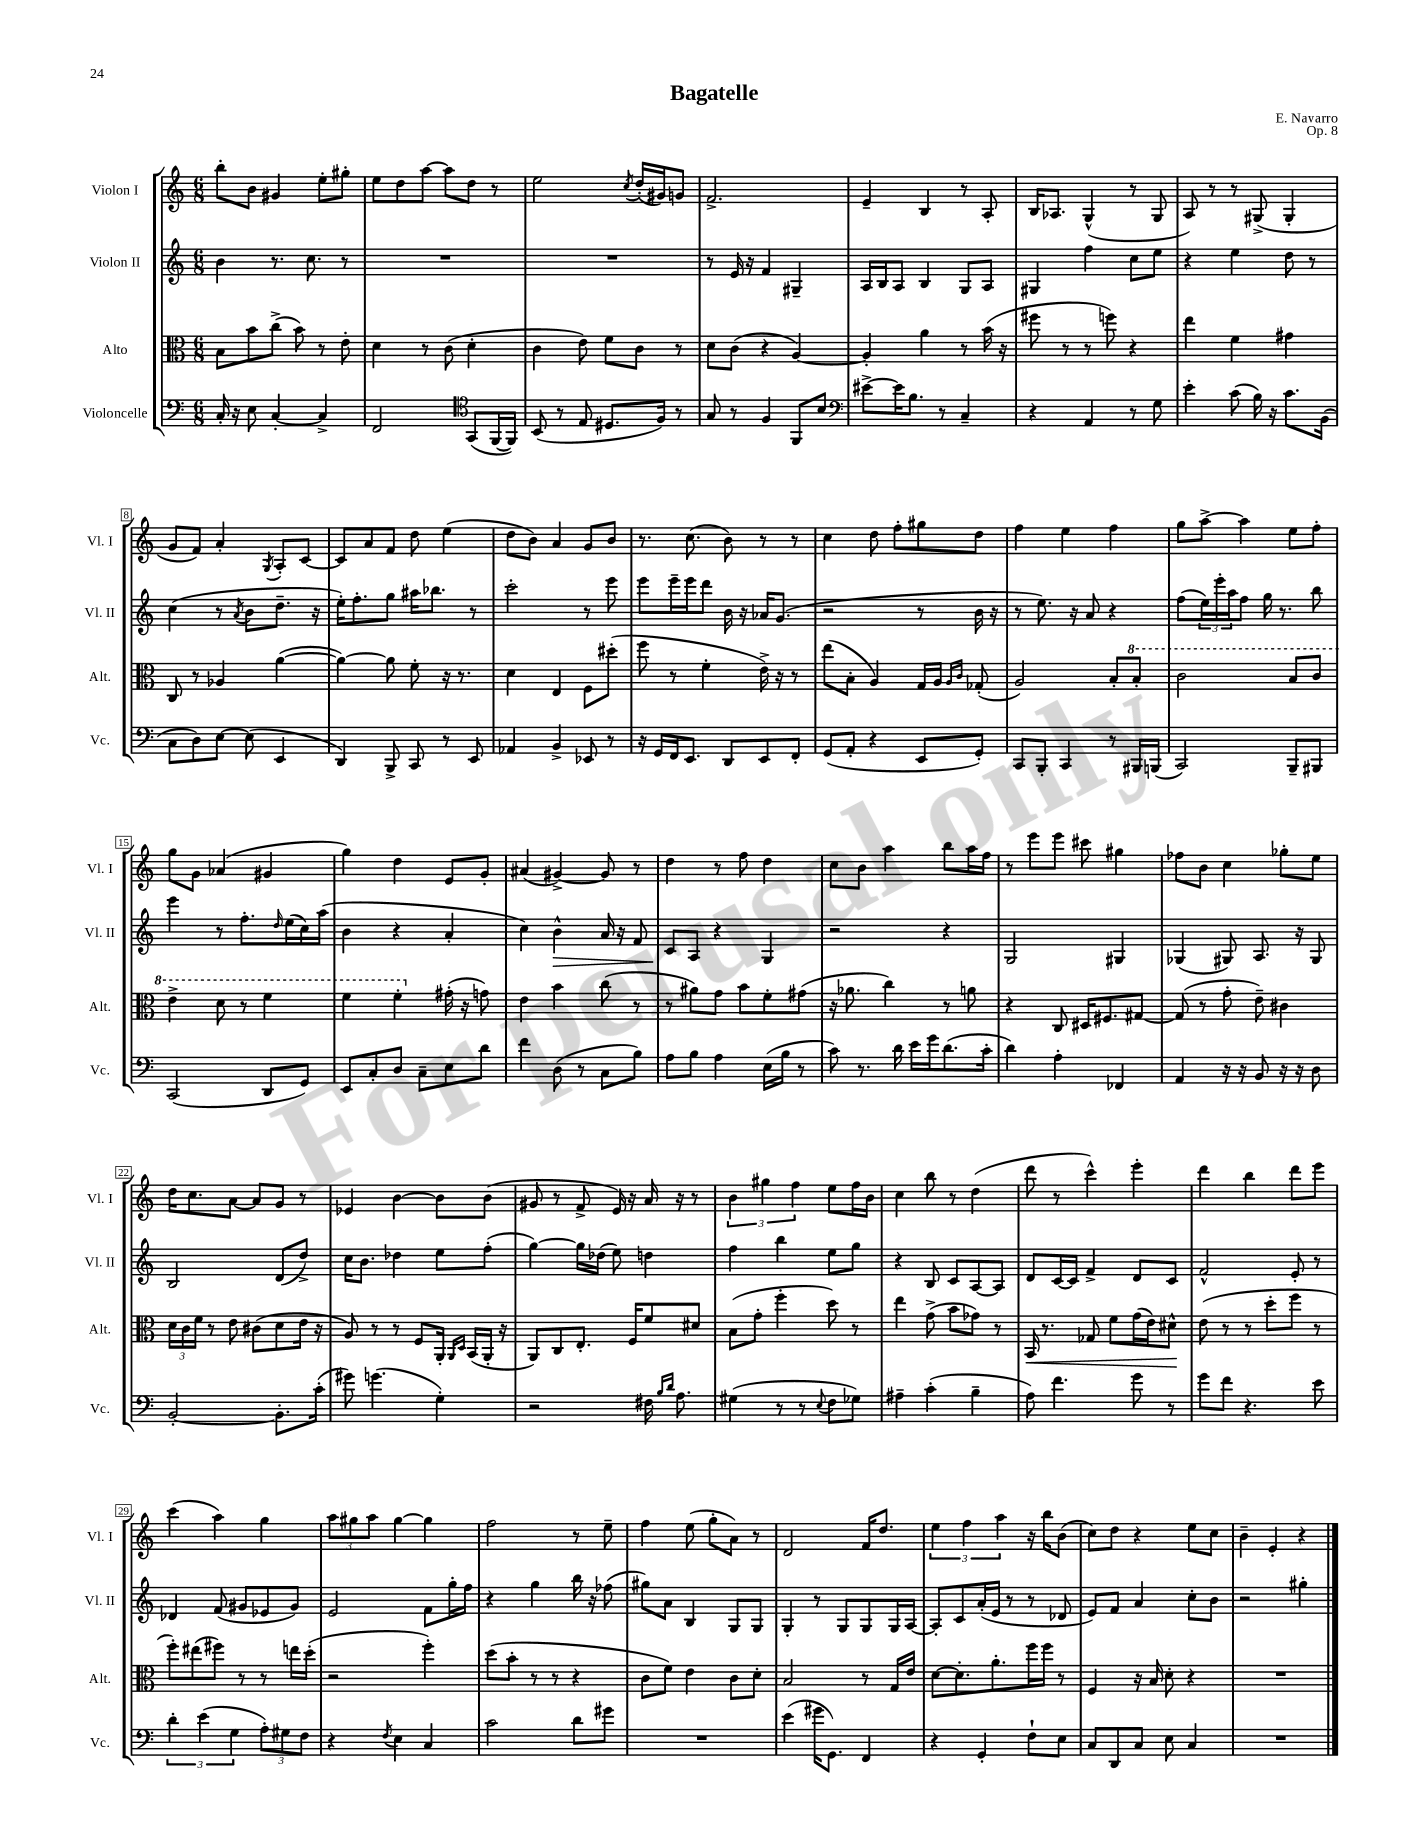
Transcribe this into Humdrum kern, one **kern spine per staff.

**kern	**kern	**dynam	**kern	**dynam	**kern
*part4	*part3	*part3	*part2	*part2	*part1
*staff4	*staff3	*staff3	*staff2	*staff2	*staff1
*I"Violoncelle	*I"Alto	*	*I"Violon II	*	*I"Violon I
*I'Vc.	*I'Alt.	*	*I'Vl. II	*	*I'Vl. I
*clefF4	*clefC3	*	*clefG2	*	*clefG2
*k[]	*k[]	*	*k[]	*	*k[]
*M6/8	*M6/8	*	*M6/8	*	*M6/8
=1	=1	=1	=1	=1	=1
16C'/	8B\L	.	4b\	.	8bb'\L
16r	.	.	.	.	.
8E\	8b\	.	.	.	8b\J
[4C'/	(8cc^\J	.	8.r	.	4g#X/
.	8b\)	.	.	.	.
.	.	.	8.cc\	.	.
4C^/]	8r	.	.	.	8ee'\L
.	8e'\	.	8r	.	8gg#X'\J
=2	=2	=2	=2	=2	=2
2FF/	4d\	.	2.r	.	8ee\L
.	.	.	.	.	8dd\
.	8r	.	.	.	[8aa\J
.	(8c\	.	.	.	8aa\L]
*clefC4	*	*	*	*	*
(8GG/L	4d'\	.	.	.	8dd\J
[16FF/L	.	.	.	.	8r
16FF/JJ])	.	.	.	.	.
=3	=3	=3	=3	=3	=3
(8BB/	4c\	.	2.r	.	2ee\
8r	.	.	.	.	.
8E/	8e\)	.	.	.	.
8.D#X/L	8f\L	.	.	.	.
.	.	.	.	.	8qcc/
.	8c\J	.	.	.	(16dd'/LL
16F/Jk)	.	.	.	.	16g#X/J)
8r	8r	.	.	.	8gn/J
=4	=4	=4	=4	=4	=4
8G/	8d\L	.	8r	.	2.f^/
8r	(8c\J	.	16e/	.	.
.	.	.	16r	.	.
4F/	4r	.	4f/	.	.
8FF/L	[4A/)	.	4G#X~/	.	.
8B/J	.	.	.	.	.
=5	=5	=5	=5	=5	=5
*clefF4	*	*	*	*	*
[8e#X^\L	4A'/]	.	16A/LL	.	4e~/
.	.	.	16B/J	.	.
16e#\K]	.	.	8A/J	.	.
8.B\J	.	.	.	.	.
.	4a\	.	4B/	.	4B/
8r	.	.	.	.	.
4C~/	8r	.	8G/L	.	8r
.	(16b\	.	8A/J	.	8A'/
.	16r	.	.	.	.
=6	=6	=6	=6	=6	=6
4r	8ff#X\	.	4G#X/	.	16B/KL
.	.	.	.	.	8.A-X/J
.	8r	.	.	.	.
4AA/	8r	.	4ff\	.	(4G^^/
.	8ffn\)	.	.	.	.
8r	4r	.	8cc\L	.	8r
8G\	.	.	8ee\J	.	8G/
=7	=7	=7	=7	=7	=7
4e'\	4ee\	.	4r	.	8A/)
.	.	.	.	.	8r
(8c\	4f\	.	4ee\	.	8r
16B\)	.	.	.	.	(8G#X^/
16r	.	.	.	.	.
8.c\L	4g#X\	.	8dd\	.	4G#'/
.	.	.	8r	.	.
(16BB\Jk	.	.	.	.	.
!!LO:LB:g=z
=8	=8	=8	=8	=8	=8
8C\L	8C/	.	(4cc\	.	8g/L
8D\)	8r	.	.	.	8f/J)
[8E\J	4A-X/	.	8r	.	4a'/
.	.	.	8qa/	.	.
(8E\]	.	.	8b\L	.	.
.	.	.	.	.	8qG/
4EE/	([4a\	.	8.dd~\J	.	8A'/L
.	.	.	.	.	[8c/J
.	.	.	16r	.	.
=9	=9	=9	=9	=9	=9
4DD/)	4a\_)	.	16ee'\KL)	.	8c/L]
.	.	.	8.ff'\	.	.
.	.	.	.	.	8a/
8BBB^/	8a\]	.	8gg\J	.	8f/J
8CC/	8f'\	.	16aa#X\KL	.	8dd\
.	.	.	8.bb-X\J	.	.
8r	16r	.	.	.	(4ee\
.	8.r	.	.	.	.
8EE/	.	.	8r	.	.
=10	=10	=10	=10	=10	=10
4AA-X/	4d\	.	2ccc'\	.	8dd\L
.	.	.	.	.	8b\J)
4BB^/	4E/	.	.	.	4a/
8EE-X/	8F\L	.	8r	.	8g/L
8r	(8dd#X'\J	.	8eee\	.	8b/J
=11	=11	=11	=11	=11	=11
16r	8ff\	.	8eee\L	.	8.r
16GG/LL	.	.	.	.	.
16FF/J	8r	.	16eee~\L	.	.
8.EE/J	.	.	16eee\J	.	(8.cc\
.	4f'\	.	8ddd\J	.	.
8DD/L	.	.	16b\	.	8b\)
.	.	.	16r	.	.
8EE/	16e^\)	.	16a-X/KL	.	8r
.	16r	.	(8.g/J	.	.
8FF'/J	8r	.	.	.	8r
=12	=12	=12	=12	=12	=12
(8GG/L	(8ee\L	.	2r	.	4cc\
8AA'/J	8B'\J	.	.	.	.
4r	4A/)	.	.	.	8dd\
.	.	.	.	.	8ff'\L
8EE/L	16G/LL	.	8r	.	8gg#X\
.	16A/JJ	.	.	.	.
.	16qqA/LL	.	.	.	.
.	16qqc/JJ	.	.	.	.
8GG'/J)	(8G-X'/	.	16b\	.	8dd\J
.	.	.	16r	.	.
=13	=13	=13	=13	=13	=13
8CC/L	2A/)	.	8r	.	4ff\
8BBB'/J	.	.	8.ee\)	.	.
4CC/	.	.	.	.	4ee\
.	.	.	16r	.	.
.	.	.	8a/	.	.
8r	8B'/L	.	4r	.	4ff\
*	*8va	*	*	*	*
16BBB#X/LL	8b'/J	.	.	.	.
(16BBBn/JJ	.	.	.	.	.
=14	=14	=14	=14	=14	=14
2CC/)	2cc\	.	(8ff\L	.	8gg\L
.	.	.	24ee\L)	.	[8aa^\J
.	.	.	24eee'\	.	.
.	.	.	24aa\J	.	.
.	.	.	8ff\J	.	4aa\]
.	.	.	16gg\	.	.
.	.	.	8.r	.	.
8BBB~/L	8b/L	.	.	.	8ee\L
8BBB#X/J	8cc/J	.	8bb\	.	8ff'\J
!!LO:LB:g=z
=15	=15	=15	=15	=15	=15
(2CC/	4ee^\	.	4eee\	.	8gg\L
.	.	.	.	.	8g\J
.	8dd\	.	8r	.	(4a-X/
.	8r	.	8.ff'\L	.	.
8DD/L	4ff\	.	.	.	4g#X/
.	.	.	16qqdd/	.	.
.	.	.	(16ee\L	.	.
8GG/J)	.	.	16cc\)	.	.
.	.	.	(16aa\JJ	.	.
=16	=16	=16	=16	=16	=16
8EE/L	4ff\	.	4b\	.	4gg\)
8C'/	.	.	.	.	.
8D/J	4ff'\	.	4r	.	4dd\
8C~\L	.	.	.	.	.
*	*X8va	*	*	*	*
8E\	(16g#X'\	.	4a'/	.	8e/L
.	16r	.	.	.	.
8d\J	8gn\)	.	.	.	8g'/J
=17	=17	=17	=17	=17	=17
4f\	4e\	.	4cc\)	.	(4a#X/
!	!	!	!	!LO:HP:b	!
(8D\	4b\	.	4b^^\	>	[4g#X^/)
8r	.	.	.	.	.
8C\L	(8cc\	.	16a/	.	8g#/]
.	.	.	16r	.	.
8B\J)	8r	.	8f/	.	8r
=18	=18	=18	=18	=18	=18
8A\L	8r	.	8c/L	.	4dd\
8B\J	8a#X\L)	.	8A/J	]	.
4A\	8g\J	.	4r	.	8r
.	8b\L	.	.	.	8ff\
(16E\LL	8f'\	.	4G/	.	4dd\
16B\JJ	.	.	.	.	.
8r	(8g#X\J	.	.	.	.
=19	=19	=19	=19	=19	=19
8c\)	16r	.	2r	.	8cc\L
.	8.a-X\	.	.	.	.
8.r	.	.	.	.	8b\J
.	4cc\)	.	.	.	4aa\
16d\	.	.	.	.	.
16e\LL	.	.	.	.	.
16g\J	.	.	.	.	.
(8.d\	8r	.	4r	.	8bb\L
.	8an\	.	.	.	16aa\L
16c'\Jk	.	.	.	.	16ff\JJ
=20	=20	=20	=20	=20	=20
4d\)	4r	.	2G/	.	8r
.	.	.	.	.	8eee\L
4A'\	8C/	.	.	.	8eee\J
.	16D#X/KL	.	.	.	8ccc#X\
.	8.F#X/	.	.	.	.
4FF-X/	.	.	4G#X/	.	4gg#X\
.	[8G#X/J	.	.	.	.
=21	=21	=21	=21	=21	=21
4AA/	(8G#/]	.	(4G-X/	.	8ff-X\L
.	8r	.	.	.	8b\J
16r	8g'\	.	8G#X/)	.	4cc\
16r	.	.	.	.	.
8BB/	8e~\)	.	8.A/	.	.
16r	4c#X\	.	.	.	8gg-X'\L
16r	.	.	16r	.	.
8D\	.	.	8G#/	.	8ee\J
!!LO:LB:g=z
=22	=22	=22	=22	=22	=22
[2BB'/	24d\LL	.	2B/	.	16dd\KL
.	24c\	.	.	.	.
.	.	.	.	.	8.cc\
.	24f\JJ	.	.	.	.
.	8r	.	.	.	.
.	8e\	.	.	.	[8a\J
.	(8c#X\L	.	.	.	8a/L]
8.BB'\L]	8d\	.	(8d/L	.	8g/J
.	16e\Jk	.	8dd^/J)	.	8r
(16c'\Jk	16r	.	.	.	.
=23	=23	=23	=23	=23	=23
8g#X\)	8A/)	.	16cc\KL	.	4e-X/
.	.	.	8.b\J	.	.
(4.gn\	8r	.	.	.	.
.	8r	.	4dd-X\	.	[4b\
.	8F/L	.	.	.	.
4G'\)	16AA'/Jk	.	8ee\L	.	8b\L]
.	16qqAA/LL	.	.	.	.
.	16qqD/JJ	.	.	.	.
.	(16BB/LL	.	.	.	.
.	16AA'/JJ	.	(8ff'\J	.	(8b\J
.	16r	.	.	.	.
=24	=24	=24	=24	=24	=24
2r	8AA/L)	.	[4gg\)	.	8g#X/
.	8C/	.	.	.	8r
.	8.E'/J	.	16gg\LL]	.	8f^/
.	.	.	(16dd-X\JJ	.	.
.	.	.	8ee\)	.	16e/)
.	16F/KL	.	.	.	16r
16F#X\	8f/	.	4ddn\	.	16a/
16qqB/LL	.	.	.	.	.
16qqd/JJ	.	.	.	.	.
8.A\	.	.	.	.	16r
.	8d#X/J	.	.	.	8r
=25	=25	=25	=25	=25	=25
(4G#X\	(8B\L	.	4ff\	.	6b\
.	8g'\J	.	.	.	.
.	.	.	.	.	6gg#X\
8r	4ff'\	.	4bb\	.	.
.	.	.	.	.	6ff\
8r	.	.	.	.	.
8qqE/	.	.	.	.	.
8F\L	8dd\)	.	8ee\L	.	8ee\L
8G-X\J)	8r	.	8gg\J	.	16ff\L
.	.	.	.	.	16b\JJ
=26	=26	=26	=26	=26	=26
4A#X~\	4ee\	.	4r	.	4cc\
(4c'\	(8g^\	.	8B/	.	8bb\
.	8b\L	.	8c/L	.	8r
4B~\	8g-X\J)	.	[8A/	.	(4dd\
.	8r	.	8A/J]	.	.
=27	=27	=27	=27	=27	=27
!	!	!LO:HP:b	!	!	!
8A\)	16BB/	<	8d/L	.	8ddd\
.	8.r	.	.	.	.
4.f\	.	.	[16c/L	.	8r
.	.	.	16c/JJ]	.	.
.	8G-X/	.	4f^/	.	4ccc^^\)
.	8f\L	.	.	.	.
8g\	(16g\L	.	8d/L	.	4eee'\
.	16e\J)	.	.	.	.
8r	8d#X^^\J	.	8c/J	.	.
.	.	[	.	.	.
=28	=28	=28	=28	=28	=28
8g\L	(8e\	.	2f^^/	.	4ddd\
8f\J	8r	.	.	.	.
4.r	8r	.	.	.	4bb\
.	8dd'\L	.	.	.	.
.	8ff\J	.	8e'/	.	8ddd\L
8e\	8r	.	8r	.	8eee\J
!!LO:LB:g=z
=29	=29	=29	=29	=29	=29
6d'\	8ff'\L)	.	4d-X/	.	(4ccc\
.	(8ee#X\	.	.	.	.
(6e\	.	.	.	.	.
.	8ff#X\J)	.	(8f/	.	4aa\)
6G\	.	.	.	.	.
.	8r	.	8g#X/L	.	.
12A'\L)	8r	.	8e-X/	.	4gg\
12G#X\	.	.	.	.	.
.	16een\LL	.	8g#/J)	.	.
12F\J	.	.	.	.	.
.	(16dd'\JJ	.	.	.	.
=30	=30	=30	=30	=30	=30
4r	2r	.	2e/	.	12aa\L
.	.	.	.	.	12gg#X\
.	.	.	.	.	12aa\J
8qF/	.	.	.	.	.
4E\	.	.	.	.	[4gg#\
4C/	4ff'\)	.	8f\L	.	4gg#\]
.	.	.	16gg'\L	.	.
.	.	.	16ff\JJ	.	.
=31	=31	=31	=31	=31	=31
2c\	(8dd\L	.	4r	.	2ff\
.	8b'\J	.	.	.	.
.	8r	.	4gg\	.	.
.	8r	.	.	.	.
8d\L	4r	.	16bb\	.	8r
.	.	.	16r	.	.
8g#X\J	.	.	(8ff-X\	.	8ee~\
=32	=32	=32	=32	=32	=32
2.r	8c\L	.	8gg#X\L)	.	4ff\
.	8f\J)	.	8a\J	.	.
.	4e\	.	4B/	.	(8ee\
.	.	.	.	.	8gg'\L
.	8c\L	.	8G/L	.	8a\J)
.	8d'\J	.	8G/J	.	8r
=33	=33	=33	=33	=33	=33
(4e\	2B/	.	4G'/	.	2d/
16g#X\KL	.	.	8r	.	.
8.GG\J)	.	.	.	.	.
.	.	.	8G/L	.	.
4FF/	8r	.	8G/	.	16f/KL
.	.	.	.	.	8.dd/J
.	16G/LL	.	16G/L	.	.
.	16e/JJ	.	[16A/JJ	.	.
=34	=34	=34	=34	=34	=34
4r	[8d\L	.	8A'/L]	.	6ee\
.	8.d'\]	.	8c/	.	.
.	.	.	.	.	6ff\
4GG'/	.	.	(16a'/L	.	.
.	8.a'\	.	16e/JJ	.	.
.	.	.	.	.	6aa\
.	.	.	8r	.	.
8F`\L	16ff\L	.	8r	.	16r
.	16ff\JJ	.	.	.	16bb\KL
8E\J	8r	.	8d-X/	.	(8b\J
=35	=35	=35	=35	=35	=35
8C/L	4F/	.	8e/L)	.	8cc\L)
8DD/	.	.	8f/J	.	8dd\J
8C/J	16r	.	4a/	.	4r
.	16B/	.	.	.	.
8E\	8d'\	.	.	.	.
4C/	4r	.	8cc'\L	.	8ee\L
.	.	.	8b\J	.	8cc\J
=36	=36	=36	=36	=36	=36
2.r	2.r	.	2r	.	4b~\
.	.	.	.	.	4e'/
.	.	.	4gg#X'\	.	4r
==	==	==	==	==	==
*-	*-	*-	*-	*-	*-
